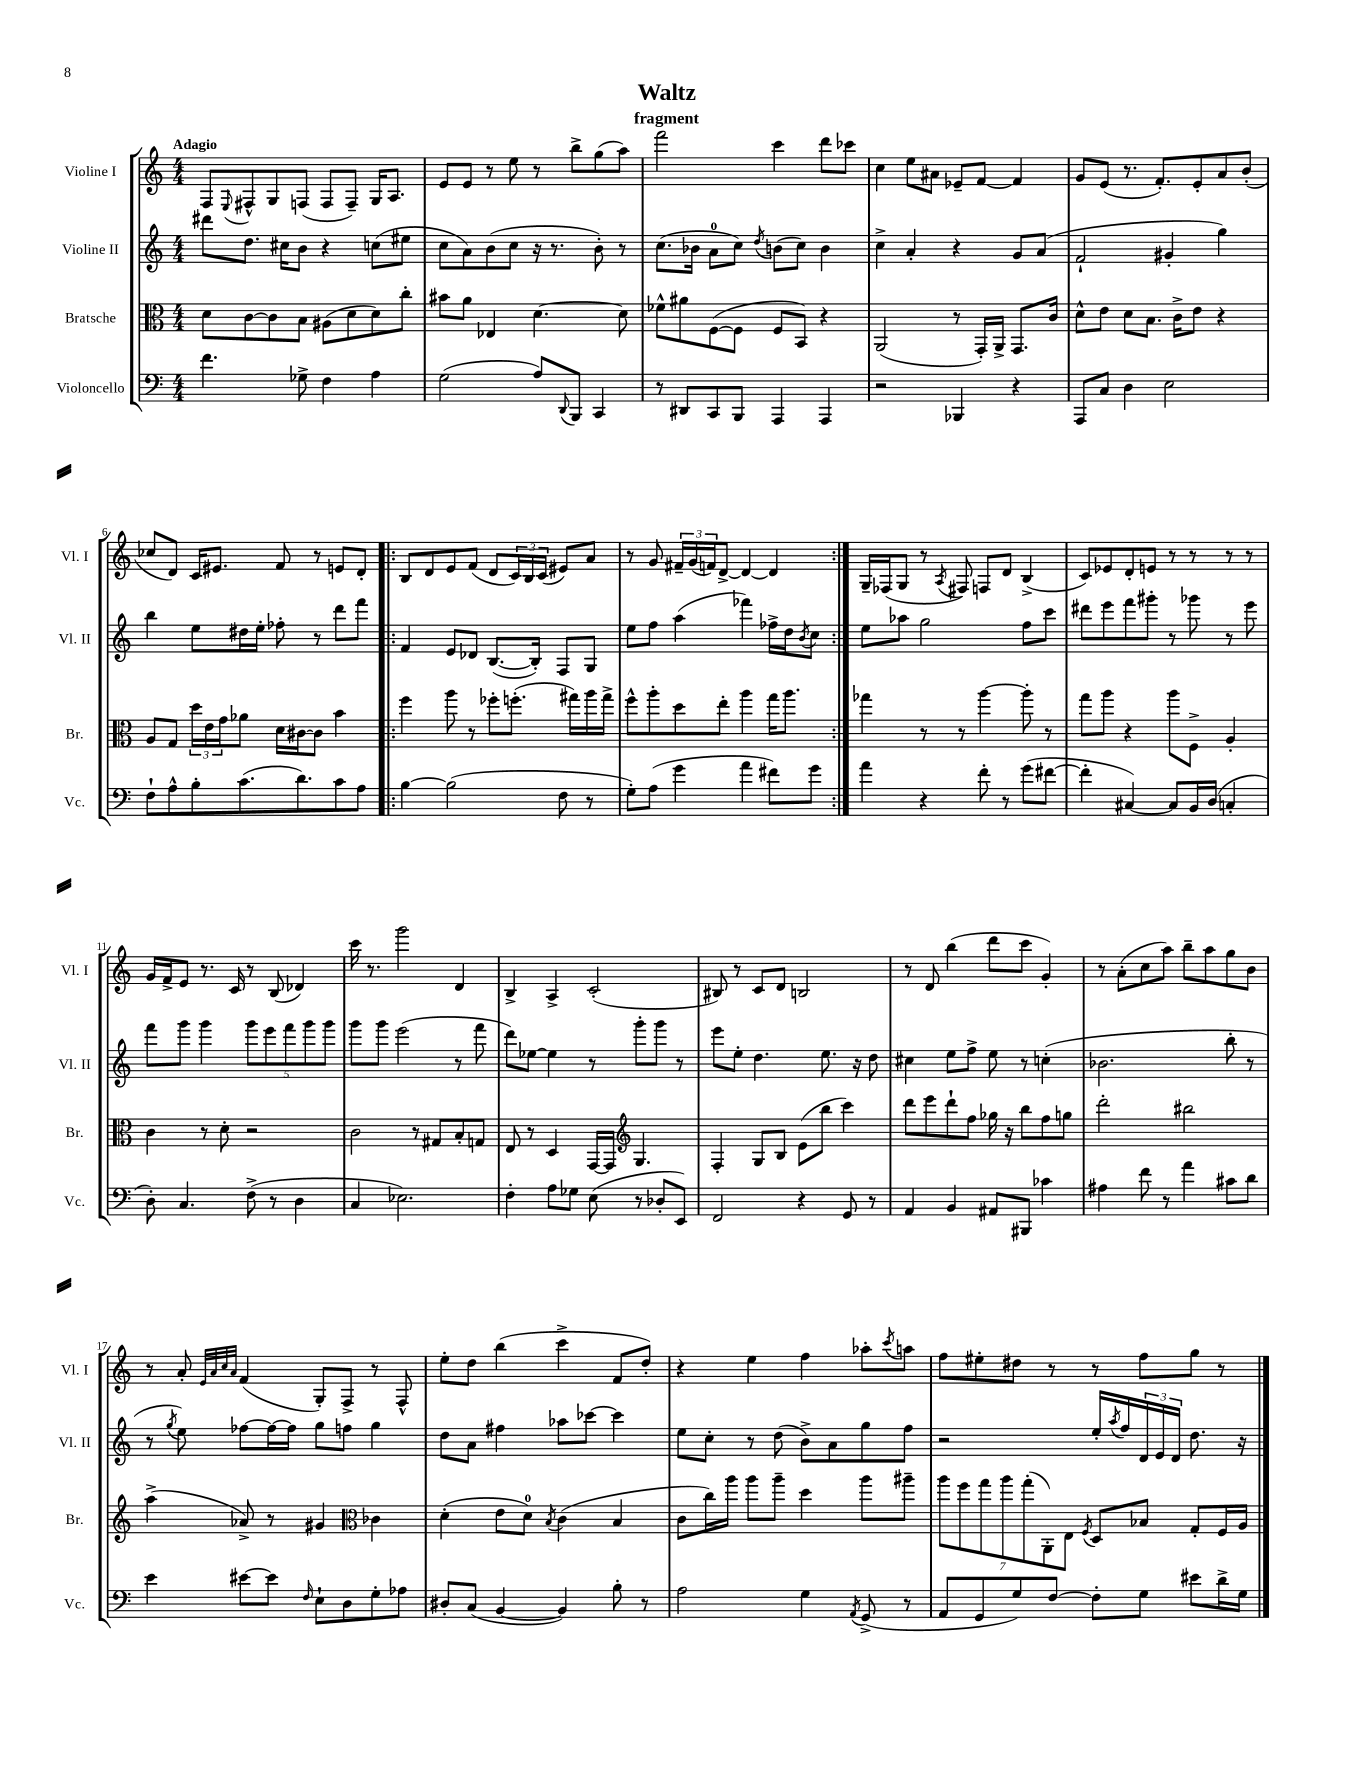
\header { title = "Waltz" subtitle = "fragment" }
<<
\new StaffGroup <<
\new Staff = "s0" \with { instrumentName = "Violine I" shortInstrumentName = "Vl. I" } {
    \clef treble \key c \major \numericTimeSignature \time 4/4 \tempo "Adagio"
    f8 \appoggiatura { e8 } fis8-^ g8 f8( f8 f8--) g16 a8. |
    e'8 e'8 r8 e''8 r8 b''8-> g''8( a''8) |
    f'''2 c'''4 d'''8 ces'''8 |
    c''4 e''8 ais'8 ees'8-- f'8~ f'4 |
    g'8 e'8( r8. f'8.-.) e'8-. a'8 b'8-.( |
    ces''8 d'8) c'16 eis'8. f'8 r8 e'8 d'8-. |
    \repeat volta 2 { b8 d'8 e'8 f'8( d'8 \tuplet 3/2 { c'16) b16 c'16( } eis'8) a'8 |
    r8 g'8 \tuplet 3/2 { fis'16-- g'16( f'16) } d'8~-> d'4~ d'4 | }
    g16-- fes16( g8 r8 \acciaccatura { a8 } fis8) f8 d'8 b4->( |
    c'8) ees'8 d'8-. e'8 r8 r8 r8 r8 |
    g'16 f'16-> e'8 r8. c'16 r8 b8( des'4) |
    c'''16 r8. g'''2 d'4 |
    b4-> a4-> c'2-.( |
    bis8) r8 c'8 d'8 b2 |
    r8 d'8 b''4( d'''8 c'''8 g'4-.) |
    r8 a'8-.( c''8 a''8) b''8-- a''8 g''8 b'8 |
    r8 a'8-. \grace { e'32 a'32 c''32 a'32 } f'4( g8-.) f8-> r8 f8-^ |
    e''8-. d''8 b''4( c'''4-> f'8 d''8-.) |
    r4 e''4 f''4 aes''8-. \acciaccatura { c'''8 } a''8 |
    f''8 eis''8-. dis''8 r8 r8 f''8 g''8 r8 \bar "|." |
}
\new Staff = "s1" \with { instrumentName = "Violine II" shortInstrumentName = "Vl. II" } {
    \clef treble \key c \major \numericTimeSignature \time 4/4
    dis'''8 d''8. cis''16 b'8 r4 c''8( eis''8 |
    c''8 a'8) b'8( c''8 r16 r8. b'8-.) r8 |
    c''8.( bes'16 a'8-0 c''8) \acciaccatura { d''8 } b'8( c''8) b'4 |
    c''4-> a'4-. r4 g'8 a'8( |
    f'2-! gis'4-. g''4) |
    b''4 e''8 dis''16 e''16-. fes''8-. r8 d'''8 f'''8 |
    \repeat volta 2 { f'4 e'8 des'8 b8.~( b16-.) f8 g8 |
    e''8 f''8 a''4( fes'''4) fes''16-> d''16 \acciaccatura { b'8 } c''8 | }
    e''8 aes''8 g''2 f''8 c'''8 |
    dis'''8 e'''8 f'''8 gis'''8-. r8 ges'''8 r8 e'''8 |
    f'''8 g'''8 g'''4 \tuplet 5/4 { g'''8 e'''8 f'''8 g'''8 g'''8 } |
    g'''8 g'''8 e'''2( r8 f'''8 |
    d'''8) ees''8~ ees''4 r8 g'''8-. g'''8 r8 |
    e'''8 e''8-. d''4. e''8. r16 d''8 |
    cis''4 e''8 f''8-> e''8 r8 c''4-.( |
    bes'2. b''8-. r8 |
    r8 \acciaccatura { g''8 } e''8) fes''8~ fes''16~ fes''16 g''8 f''8 g''4 |
    d''8 a'8 fis''4 aes''8 ces'''8~ ces'''4 |
    e''8 c''8-. r8 d''8( b'8->) a'8 g''8 f''8 |
    r2 e''16-. \acciaccatura { a''8 } f''16 \tuplet 3/2 { d'16 e'16 d'16 } d''8. r16 \bar "|." |
}
\new Staff = "s2" \with { instrumentName = "Bratsche" shortInstrumentName = "Br." } {
    \clef alto \key c \major \numericTimeSignature \time 4/4
    d'8 c'8~ c'8 b8 ais8( d'8 d'8) c''8-. |
    bis'8 a'8 ees4 d'4.~ d'8 |
    fes'8-^ ais'8 f8~( f8 f8 b,8) r4 |
    a,2( r8 g,16-.) a,16-> g,8. c'16 |
    d'8-^ e'8 d'8 b8. c'16-> e'8 r4 |
    a8 g8 \tuplet 3/2 { d''16 e'16 g'16 } aes'8 d'16 cis'16~ cis'8 b'4 |
    \repeat volta 2 { f''4 a''8 r8 fes''8-. f''8.-.( gis''16) a''16 gis''16-> |
    f''8-^ a''8-. d''8 e''8-. a''4 g''16 a''8. | }
    ges''4 r8 r8 a''4~ a''8-. r8 |
    g''8 a''8 r4 a''8 f8-> a4-. |
    c'4 r8 d'8-. r2 |
    c'2 r8 gis8 b8-. g8 |
    e8 r8 d4 g,16~ g,16 \clef treble g4. |
    f4-. g8 b8 e'8( b''8 c'''4) |
    d'''8 e'''8 d'''8-! f''8 ges''16 r16 b''8 f''8 g''8 |
    d'''2-. bis''2 |
    a''4->( aes'8->) r8 gis'4 \clef alto ces'4 |
    d'4-.( e'8 d'8-0) \acciaccatura { b8 } c'4( b4 |
    c'8 c''16) a''16 a''8 a''8-- d''4 a''8 ais''8-- |
    \tuplet 7/4 { a''8 f''8 g''8 a''8 g''8-.( a,8-.) e8 } \acciaccatura { f8 } d8 bes8 g8-. f16 a16 \bar "|." |
}
\new Staff = "s3" \with { instrumentName = "Violoncello" shortInstrumentName = "Vc." } {
    \clef bass \key c \major \numericTimeSignature \time 4/4
    f'4. ges8-> f4 a4 |
    g2( a8) \appoggiatura { d,8 } b,,8 c,4 |
    r8 dis,8 c,8 b,,8 a,,4 a,,4 |
    r2 bes,,4 r4 |
    a,,8 c8 d4 e2 |
    f8-! a8-^ b8-. c'8.( d'8.) c'8 a8 |
    \repeat volta 2 { b4~ b2( f8 r8 |
    g8-.) a8( g'4 a'4 fis'8) g'8 | }
    a'4 r4 f'8-. r8 g'8( fis'8~ |
    fis'4-. cis4~) cis8 b,16 d16( c4-. |
    d8-.) c4. f8->( r8 d4 |
    c4 ees2.) |
    f4-. a8 ges8 e8( r8 des8-. e,8) |
    f,2 r4 g,8 r8 |
    a,4 b,4 ais,8 bis,,8 ces'4 |
    ais4 f'8 r8 a'4 cis'8 d'8 |
    e'4 eis'8~ eis'8 \grace { f16 } e8-! d8 g8-. aes8 |
    dis8-. c8( b,4~ b,4) b8-. r8 |
    a2 g4 \acciaccatura { a,8 } g,8->( r8 |
    a,8 g,8 g8) f8~ f8-. g8 eis'8 d'16-> g16 \bar "|." |
}
>>
>>
